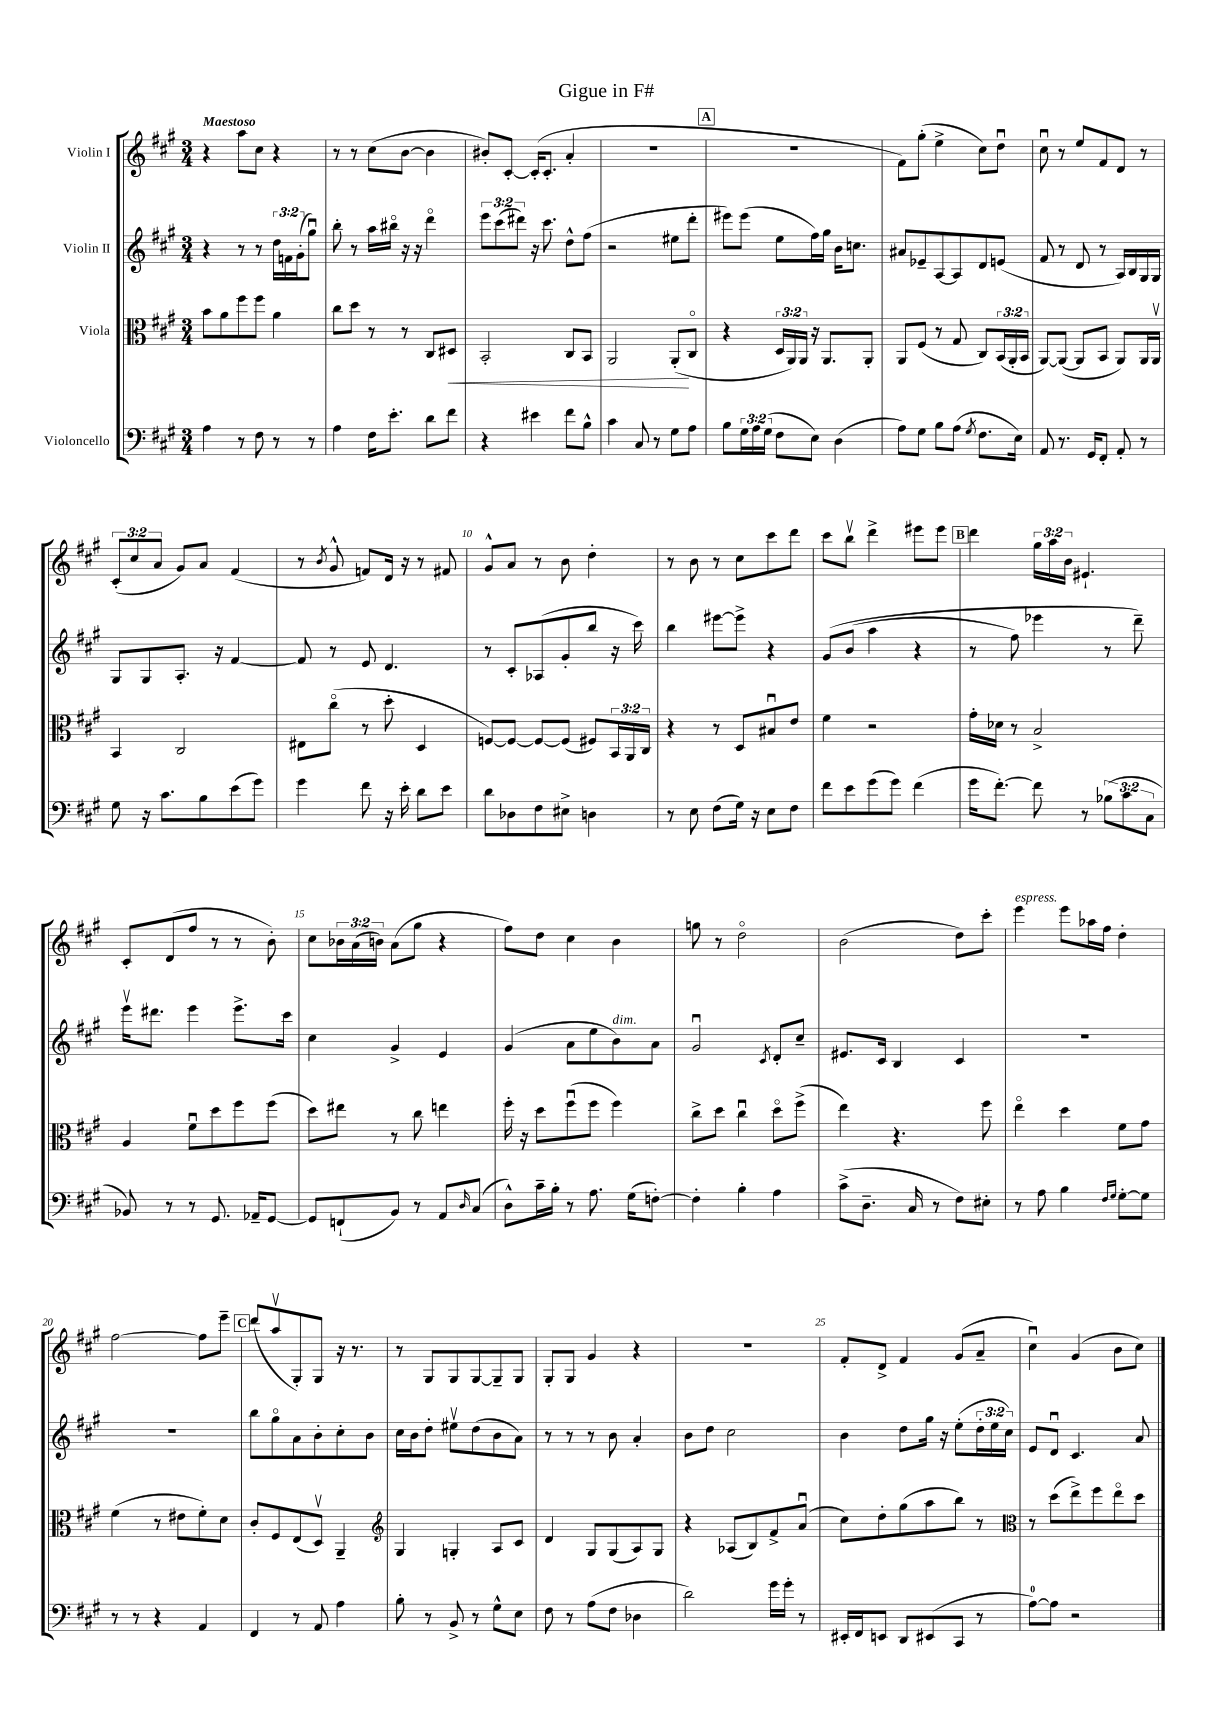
\header { title = "Gigue in F#" }
<<
\new StaffGroup <<
\new Staff = "s0" \with { instrumentName = "Violin I" } {
    \clef treble \key a \major \numericTimeSignature \time 3/4 \override Staff.TupletNumber.text = #tuplet-number::calc-fraction-text \tempo "Maestoso"
    r4 a''8 cis''8 r4 |
    r8 r8 cis''8( b'8~ b'4 |
    bis'8-.) cis'8~-. cis'16-.( cis'8.-. a'4-. |
    R2. |
    \mark \markup { \box "A" } R2. |
    fis'8) gis''8-.( e''4-> cis''8) d''8\downbow |
    cis''8\downbow r8 e''8 fis'8 d'8 r8 |
    \tuplet 3/2 { cis'8-.( cis''8 a'8 } gis'8) a'8 fis'4( |
    r8 \acciaccatura { b'8 } gis'8-^ f'8) d'16 r16 r8 fis'8 |
    gis'8-^ a'8 r8 b'8 d''4-. |
    r8 b'8 r8 cis''8 cis'''8 d'''8 |
    cis'''8 b''8\upbow d'''4-> eis'''8 eis'''8 |
    \mark \markup { \box "B" } d'''4 \tuplet 3/2 { gis''16 a''16 b'16 } eis'4.-! |
    cis'8-. d'8( fis''8 r8 r8 b'8-.) |
    cis''8 \tuplet 3/2 { bes'16 a'16( b'16) } a'8( gis''8 r4 |
    fis''8) d''8 cis''4 b'4 |
    g''8 r8 d''2\flageolet |
    b'2( d''8) cis'''8-. |
    e'''4^\markup { \italic "espress." } e'''8 aes''16 fis''16 d''4-. |
    fis''2~ fis''8 e'''8-- |
    \mark \markup { \box "C" } d'''8( a''8\upbow gis8-.) gis8 r16 r8. |
    r8 gis8 gis8 gis8~ gis8-- gis8 |
    gis8-. gis8 gis'4 r4 |
    R2. |
    fis'8-. d'8-> fis'4 gis'8( a'8-- |
    cis''4\downbow) gis'4( b'8 cis''8) \bar "|." |
}
\new Staff = "s1" \with { instrumentName = "Violin II" } {
    \clef treble \key a \major \numericTimeSignature \time 3/4 \override Staff.TupletNumber.text = #tuplet-number::calc-fraction-text
    r4 r8 r8 \tuplet 3/2 { d''16 f'16 gis'16-.( } gis''8\downbow) |
    b''8-. r8 a''16 bis''16\flageolet r16 r16 d'''4\flageolet |
    \tuplet 3/2 { e'''8 cis'''8( dis'''8) } r16 cis'''8. d''8-^ fis''8( |
    r2 eis''8 d'''8-. |
    \mark \markup { \box "A" } eis'''8) eis'''8( e''8 fis''16) gis''16 b'16 c''8. |
    ais'8 ees'8-- a8~ a8 d'8 e'8( |
    fis'8 r8 d'8 r8 a16) b16 gis16 gis16 |
    gis8 gis8 a8.-. r16 fis'4~ |
    fis'8 r8 e'8 d'4. |
    r8 cis'8-. aes8( gis'8-. b''8 r16 cis'''16) |
    b''4 eis'''8~ eis'''8-> r4 |
    gis'8\( b'8( a''4 r4 |
    \mark \markup { \box "B" } r8 fis''8) ees'''4 r8 d'''8--\) |
    e'''16\upbow dis'''8. e'''4 e'''8.-> cis'''16 |
    cis''4 gis'4-> e'4 |
    gis'4( a'8 e''8 b'8^\markup { \italic "dim." }) a'8 |
    gis'2\downbow \acciaccatura { cis'8 } d'8-. cis''8-- |
    eis'8. cis'16 b4 cis'4 |
    R2. |
    R2. |
    \mark \markup { \box "C" } b''8 gis''8\flageolet a'8 b'8-. cis''8-. b'8 |
    cis''16 b'16 d''8-. eis''8\upbow d''8( b'8 a'8) |
    r8 r8 r8 b'8 a'4-. |
    b'8 d''8 cis''2 |
    b'4 d''8 gis''16 r16 e''8-.( \tuplet 3/2 { d''16-. e''16 cis''16) } |
    e'8 d'8\downbow cis'4. a'8 \bar "|." |
}
\new Staff = "s2" \with { instrumentName = "Viola" } {
    \clef alto \key a \major \numericTimeSignature \time 3/4 \override Staff.TupletNumber.text = #tuplet-number::calc-fraction-text
    b'8 a'8 fis''8 fis''8 a'4 |
    cis''8 d''8 r8 r8 cis8 dis8\< |
    b,2-. cis8 b,8 |
    a,2 a,8-.\!( cis8\flageolet |
    \mark \markup { \box "A" } r4 \tuplet 3/2 { d16 a,16) a,16 } r16 a,8. a,8-. |
    a,8 fis8( r8 gis8 cis8) \tuplet 3/2 { b,16( a,16-. b,16 } |
    a,8~) a,8~( a,8 b,8 a,8) a,16 a,16\upbow |
    b,4 cis2 |
    eis8 cis''8\flageolet( r8 d''8-. d4 |
    f8~) f8~ f8~ f8( fis8) \tuplet 3/2 { b,16 a,16 cis16 } |
    r4 r8 d8 bis8\downbow e'8 |
    fis'4 r2 |
    \mark \markup { \box "B" } gis'16-. des'16 r8 b2-> |
    a4 fis'8\downbow d''8 fis''8 fis''8( |
    d''8) eis''8 r8 cis''8 e''4 |
    fis''16-. r16 d''8 fis''8\downbow( fis''8 fis''4) |
    cis''8-> d''8 cis''4\downbow d''8\flageolet fis''8->( |
    e''4) r4. fis''8 |
    e''4\flageolet d''4 fis'8 gis'8 |
    fis'4( r8 eis'8 fis'8-.) d'8 |
    \mark \markup { \box "C" } cis'8-. fis8 e8( d8\upbow) a,4-- |
    \clef treble gis4 g4-. a8 cis'8 |
    d'4 gis8 gis8( a8) gis8 |
    r4 aes8( b8) fis'8-> a'8\downbow( |
    cis''8) d''8-. gis''8( a''8 b''8) r8 |
    \clef alto r8 d''8( e''8->) fis''8 e''8\flageolet d''8 \bar "|." |
}
\new Staff = "s3" \with { instrumentName = "Violoncello" } {
    \clef bass \key a \major \numericTimeSignature \time 3/4 \override Staff.TupletNumber.text = #tuplet-number::calc-fraction-text
    a4 r8 fis8 r8 r8 |
    a4 fis16 e'8.-. d'8 fis'8 |
    r4 eis'4 fis'8 b8-^ |
    cis'4 cis8 r8 gis8 a8 |
    \mark \markup { \box "A" } b8 \tuplet 3/2 { gis16 a16 gis16( } fis8 e8) d4( |
    a8) gis8 b8 a8( \acciaccatura { gis8 } fis8. e16) |
    a,8 r8. gis,16 fis,8-. a,8-. r8 |
    gis8 r16 cis'8. b8 e'8( gis'8) |
    gis'4 fis'8 r16 e'16-. d'8 e'8 |
    d'8 des8 fis8 eis8-> d4 |
    r8 e8 fis8( gis16) r16 e8 fis8 |
    fis'8 e'8 gis'8( gis'8) fis'4( |
    \mark \markup { \box "B" } gis'16 fis'8.~-.) fis'8 r8 \tuplet 3/2 { bes8( cis'8 cis8 } |
    bes,8) r8 r8 gis,8. aes,16-- gis,8~ |
    gis,8 f,8-!( b,8) r8 a,8 \grace { d16 } cis8( |
    d8-^) cis'16-- b16-. r8 a8. gis16( f8~-.) |
    f4-. b4-. a4 |
    cis'8->( d8.-- cis16 r8 fis8) eis8-. |
    r8 a8 b4 \grace { fis16 gis16 } gis8~-. gis8 |
    r8 r8 r4 a,4 |
    \mark \markup { \box "C" } fis,4 r8 a,8 a4 |
    b8-. r8 b,8-> r8 gis8-^ e8 |
    fis8 r8 a8( fis8 des4 |
    d'2) gis'16 gis'16-. r8 |
    eis,16-. fis,16 e,8 d,8 eis,8( cis,8 r8 |
    a8-0~) a8 r2 \bar "|." |
}
>>
>>
\layout { \context { \Score \override BarNumber.break-visibility = ##(#f #t #t) barNumberVisibility = #(every-nth-bar-number-visible 5) } }
